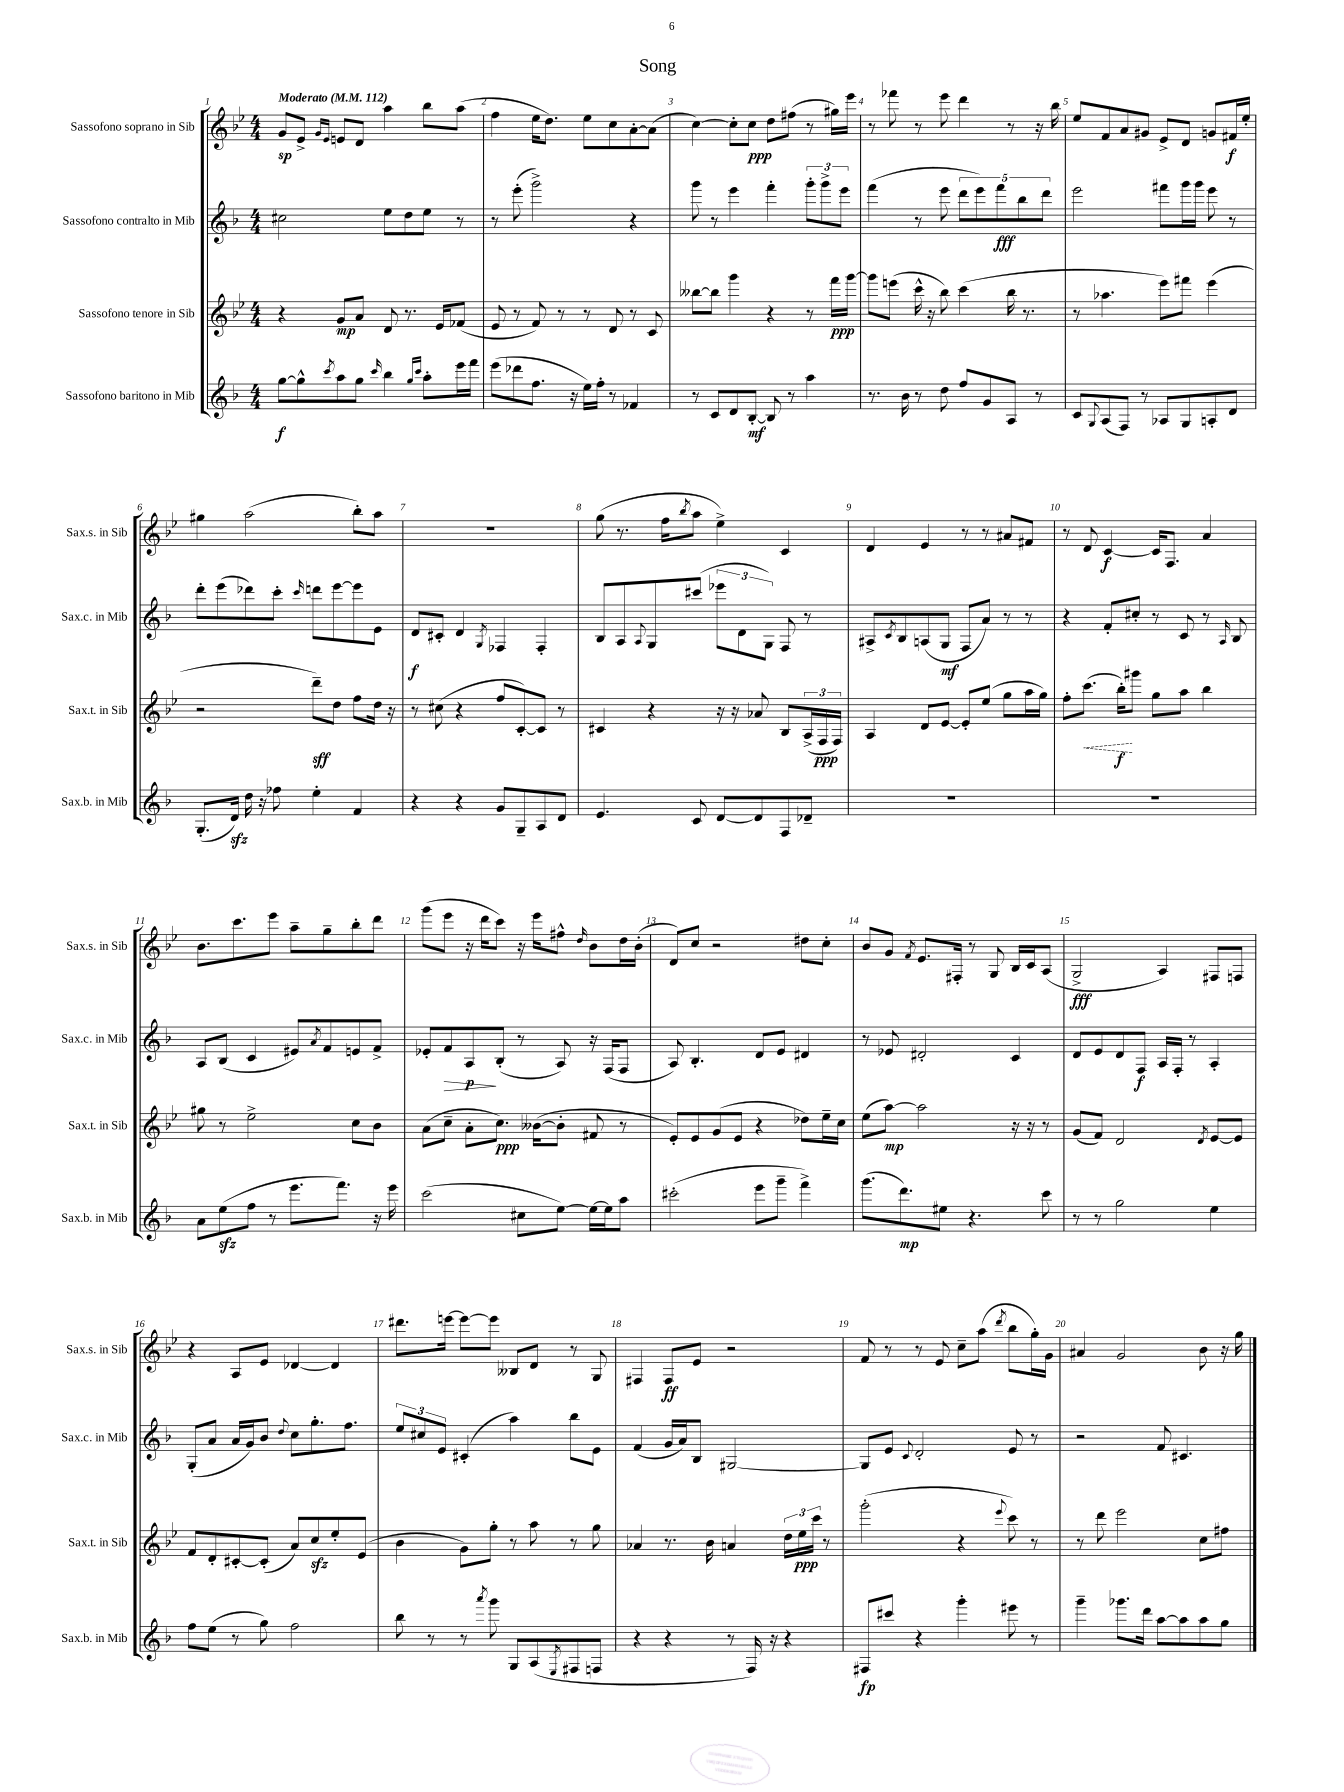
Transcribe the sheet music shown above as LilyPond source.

\header { title = "Song" }
<<
\new StaffGroup <<
\new Staff = "s0" \with { instrumentName = "Sassofono soprano in Sib" shortInstrumentName = "Sax.s. in Sib" } {
    \clef treble \key bes \major \numericTimeSignature \time 4/4 \tempo "Moderato" 4 = 112
    g'8\sp ees'8-> \grace { g'16 ees'16 } e'8 d'8 a''4 bes''8 a''8( |
    f''4 ees''16 d''8.) ees''8 c''8 a'8~-. a'8( |
    c''4~) c''8-. c''8\ppp d''8 fis''8( r8 gis''16) ees'''16 |
    r8 fes'''8 r8 ees'''8 d'''4 r8 r16 bes''16 |
    ees''8 f'8 a'8 gis'8 ees'8-> d'8 g'8 fis'16\f ees''16-. |
    gis''4 a''2( bes''8-.) a''8 |
    R1 |
    g''8( r8. f''16 \acciaccatura { bes''8 } a''8 ees''4->) c'4 |
    d'4 ees'4 r8 r8 ais'8 fis'8 |
    r8 d'8 c'4~\f c'16 f8. a'4 |
    bes'8. c'''8. ees'''8 a''8-- g''8-- bes''8-. d'''8 |
    g'''8( ees'''8 r16 d'''16 c'''8) r16 ees'''16 fis''8-^ \grace { d''16 } bes'8 d''16 bes'16-.( |
    d'8) c''8 r2 dis''8 c''8-. |
    bes'8 g'8 \acciaccatura { f'8 } ees'8. fis16-. r8 g8 bes16 c'16 a8( |
    g2->\fff a4) fis8 f8 |
    r4 a8 ees'8 des'4~ des'4 |
    dis'''8. e'''16~ e'''8~ e'''8 beses8 d'8 r8 g8 |
    fis4 fis8\ff ees'8 r2 |
    f'8 r8 r8 ees'8 c''8-- a''8( \acciaccatura { d'''8 } bes''8 g''16-.) g'16 |
    ais'4 g'2 bes'8 r16 g''16 \bar "|." |
}
\new Staff = "s1" \with { instrumentName = "Sassofono contralto in Mib" shortInstrumentName = "Sax.c. in Mib" } {
    \clef treble \key f \major \numericTimeSignature \time 4/4
    cis''2 e''8 d''8 e''8 r8 |
    r8 e'''8-.( g'''2->) r4 |
    g'''8 r8 e'''4 f'''4-. \tuplet 3/2 { g'''8-. g'''8-> e'''8 } |
    f'''4( r8 e'''8 \tuplet 5/4 { d'''8 e'''8) f'''8\fff bes''8 d'''8 } |
    e'''2 fis'''8 g'''16 g'''16 e'''8 r8 |
    d'''8-. e'''8( des'''8) c'''8-. \grace { c'''16 } d'''8 e'''8~ e'''8 e'8 |
    d'8\f cis'8-. d'4 \acciaccatura { g8 } fes4 fes4-. |
    bes8 a8 \appoggiatura { a8 } g8 cis'''8( \tuplet 3/2 { ees'''8 d'8 g8) } f8 r8 |
    ais8-> \acciaccatura { c'8 } bes8 a8( g8\mf f8 a'8) r8 r8 |
    r4 f'8-. cis''8-. r8 c'8 r8 \grace { a16 } bes8 |
    a8 bes8( c'4 eis'8) \acciaccatura { a'8 } f'8 e'8 f'8-> |
    ees'8-. f'8\> a8\p\! bes8-.( r8 a8) r16 f16( f8 |
    a8) bes4.-. d'8 e'8 dis'4 |
    r8 ees'8 dis'2-. c'4 |
    d'8 e'8 d'8 f8\f a16 f16-. r8 a4-. |
    g8-.( a'8 a'16 g'16) bes'8 \appoggiatura { d''8 } c''8 g''8.-. f''8. |
    \tuplet 3/2 { e''8 cis''8 e'8 } cis'4-.( a''4) bes''8 e'8 |
    f'4( g'16 a'16) bes8 gis2~ |
    gis8 e'8 \appoggiatura { c'8 } d'2-. e'8 r8 |
    r2 f'8 cis'4. \bar "|." |
}
\new Staff = "s2" \with { instrumentName = "Sassofono tenore in Sib" shortInstrumentName = "Sax.t. in Sib" } {
    \clef treble \key bes \major \numericTimeSignature \time 4/4
    r4 g'8\mp a'8 d'8 r8. ees'16 fes'8( |
    ees'8 r8 f'8) r8 r8 d'8 r8 c'8 |
    beses''8~ beses''8 g'''4 r4 r8 f'''16\ppp g'''16~ |
    g'''8 e'''8( c'''16-^ r16 bes''8) c'''4( bes''16 r8. |
    r8 aes''4. ees'''8) fis'''8 ees'''4( |
    r2 d'''8--\sff) d''8 f''8 d''16 r16 |
    r8 cis''8( r4 f''8 c'8~-.) c'8 r8 |
    cis'4 r4 r16 r16 aes'8 bes8 \tuplet 3/2 { a16->( f16\ppp f16) } |
    a4 d'8 ees'8~ ees'8-. ees''8( g''8 a''16 g''16) |
    f''8-. \once \override Hairpin.style = #'dashed-line c'''8.\<( bes''16-.\f\!) gis'''8 g''8 a''8 bes''4 |
    gis''8 r8 ees''2-> c''8 bes'8 |
    a'8( c''8-- a'8-. c''8.\ppp) beses'16~( beses'8-. fis'8 r8 |
    ees'8-.) ees'8 g'8( ees'8 r4 des''8) ees''16-- c''16 |
    ees''8( a''8~\mp) a''2 r16 r16 r8 |
    g'8( f'8) d'2 \acciaccatura { d'8 } ees'8~ ees'8 |
    f'8 d'8-. cis'8~-. cis'8-.( a'8) c''8\sfz ees''8-. ees'8( |
    bes'4 g'8) g''8-. r8 a''8 r8 g''8 |
    aes'4 r8. bes'16 a'4 \tuplet 3/2 { d''16 ees''16\ppp c'''16 } r8 |
    g'''2-.( r4 \appoggiatura { ees'''8 } c'''8) r8 |
    r8 d'''8 ees'''2 c''8 fis''8 \bar "|." |
}
\new Staff = "s3" \with { instrumentName = "Sassofono baritono in Mib" shortInstrumentName = "Sax.b. in Mib" } {
    \clef treble \key f \major \numericTimeSignature \time 4/4
    g''8~\f g''8-^ \acciaccatura { c'''8 } a''8 g''8 \grace { c'''16 } bes''4 \grace { g''16 c'''16 } a''8-. e'''16 f'''16 |
    e'''8( des'''8 f''8. r16 e''16) f''16-. r8 fes'4 |
    r8 c'8 d'8 bes8~-.\mf bes8 r8 a''4 |
    r8. bes'16 r8 d''8 f''8 g'8 a8 r8 |
    c'8 \appoggiatura { g8 } a8( f8) r8 aes8 g8 a8-. d'8 |
    g8.-.( d'16\sfz) d''16 r16 fes''8 e''4-. f'4 |
    r4 r4 g'8 g8-- a8 d'8 |
    e'4. c'8 d'8~ d'8 f8 des'8-- |
    R1 |
    R1 |
    a'8 e''8\sfz( f''8 r8 e'''8. f'''8.) r16 e'''16 |
    c'''2( cis''8 e''8~) e''16~ e''16 a''8 |
    cis'''2-.( e'''8 g'''8-- f'''4->) |
    g'''8.( d'''8.\mp) eis''8 r4. c'''8 |
    r8 r8 g''2 e''4 |
    f''8 e''8( r8 g''8) f''2 |
    bes''8 r8 r8 \acciaccatura { a'''8 } g'''8 g8 a8( \acciaccatura { e8 } fis8 f8 |
    r4 r4 r8 f16) r16 r4 |
    fis8\fp cis'''8 r4 g'''4-. eis'''8 r8 |
    g'''4-- ges'''8. d'''16 a''8~ a''8 a''8 g''8 \bar "|." |
}
>>
>>
\layout { \context { \Score \override BarNumber.break-visibility = ##(#f #t #t) barNumberVisibility = #all-bar-numbers-visible } }
